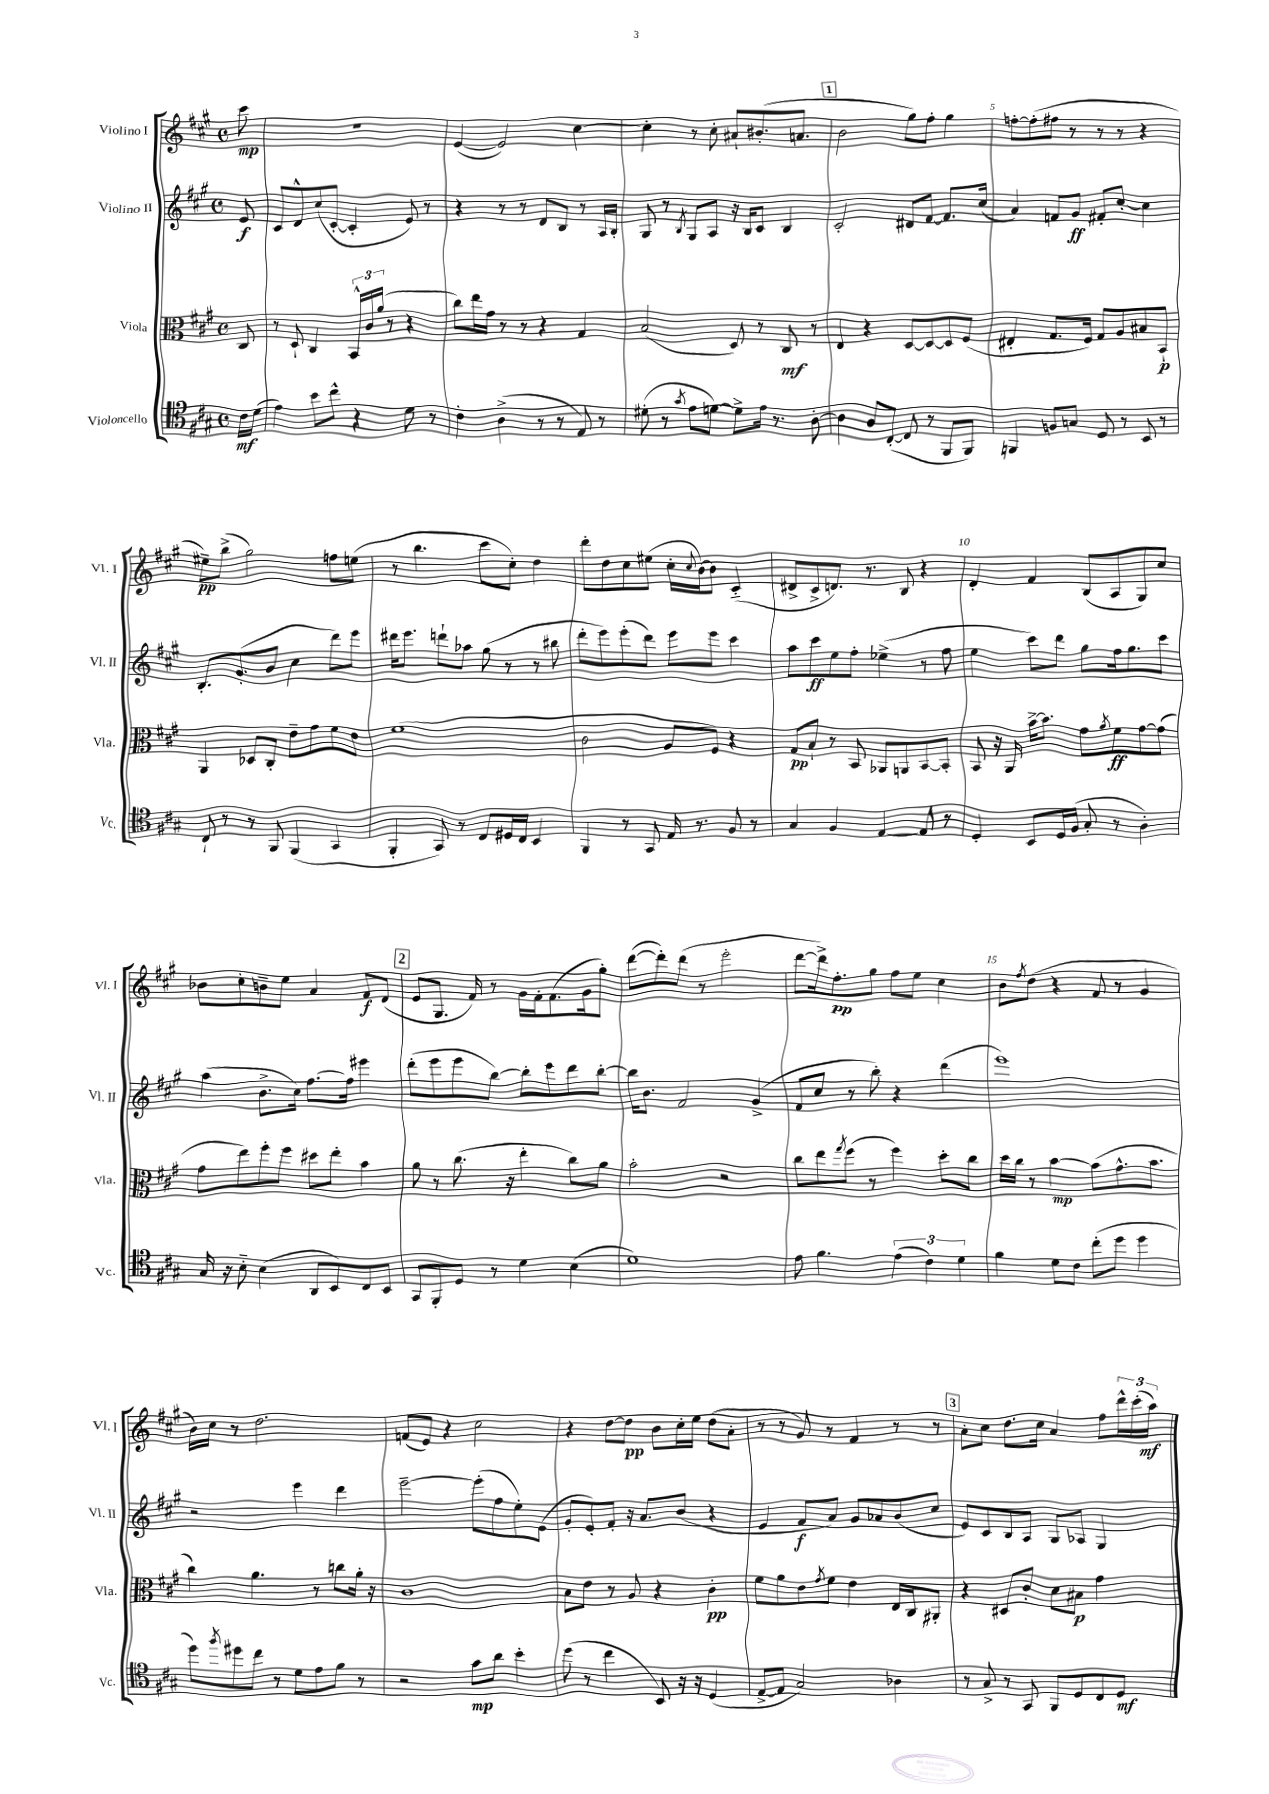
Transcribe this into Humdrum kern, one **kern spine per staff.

**kern	**kern	**kern	**kern
*staff4	*staff3	*staff2	*staff1
*clefC4	*clefC3	*clefG2	*clefG2
*k[f#c#g#]	*k[f#c#g#]	*k[f#c#g#]	*k[f#c#g#]
*M4/4	*M4/4	*M4/4	*M4/4
*met(c)	*met(c)	*met(c)	*met(c)
16c#	8C#	8e	8ccc#
(16d	.	.	.
=	=	=	=
4e)	8r	8c#	1r
.	8D`	8d^^	.
8b	4C#	(8cc#	.
8cc#^^	.	[8c#'	.
4r	24BB^^	4c#']	.
.	24c#	.	.
.	(24a	.	.
.	8r	.	.
8d	4r	8e)	.
8r	.	8r	.
=	=	=	=
4c#'	8cc#)	4r	([4e
.	16ee	.	.
.	16g#	.	.
(4A^	8r	8r	2e])
.	8r	8r	.
8r	4r	8d	.
8r	.	8B	.
8E)	4G#	8r	[4cc#
8r	.	16A	.
.	.	16B'	.
=	=	=	=
(8d#'	(2B	8G#	4cc#']
8r	.	8r	.
8qg#	.	8qB	.
8e	.	8G#	8r
[8d)	.	8A	8cc#'
8d^]	8D)	16r	8a#`
.	.	16B	.
16e	8r	8c#	(8.b#'
8.r	.	.	.
.	8C#	4B	.
.	.	.	8.a
[8A'	8r	.	.
=	=	=	=
4A]	4E	2c#'	2b
8A	4r	.	.
([8C#'	.	.	.
8C#]	[8D	8d#	8gg#)
8r	8D_	[8f#	8ff#'
8FF#	8D]	8.f#]	4gg#
8FF#)	(8F#	.	.
.	.	(16cc#	.
=	=	=	=
4FF	4E#'	4a)	[8ff'
.	.	.	(8ff']
8F	8.G#	8f	8ff#
8G	.	8g#	8r
.	16F#)	.	.
8D	8G#	8f#'	8r
8r	8A	[8cc#'	8r
8BB	8B#	4cc#]	4r
8r	8BB`	.	.
=	=	=	=
8C#`	4AA	8.B'	8ee#~)
8r	.	.	(8bb^
.	.	(8.g#'	.
8r	8D-	.	2gg#)
8FF#	8C#'	8b	.
(4FF#	8e~	4cc#	.
.	8g#	.	.
4GG#	8f#	8ddd)	8ff
.	8e	8eee	(8ee
=	=	=	=
4FF#'	(1f#	16ddd#	8r
.	.	8.eee	.
.	.	.	4.bb
8GG#)	.	8ddd`	.
8r	.	8aa-	.
8C#	.	(8gg#	8ccc#
16D#	.	8r	8cc#')
16C#	.	.	.
4BB	.	8r	4dd
.	.	8bb#	.
=	=	=	=
4FF#	2c#	8ddd'	8ddd'
.	.	8eee)	8dd
8r	.	(8eee'	8cc#
8GG#	.	8ddd)	(8ee#
16E	8A	8eee	16cc#'
.	.	.	8qqcc#
8.r	.	.	[16b)
.	8F#)	8eee	8b]
8F#	4r	4ccc#	(4c#'~
8r	.	.	.
=	=	=	=
4G#	8G#	8aa	8d#^
.	8B`	8ccc#	8c#^
4F#	8r	8ee	8.d)
.	8BB	8ff#'	.
.	.	.	8.r
[4E	8AA-	(4ee-^	.
.	8AA	.	8B
8E]	[8BB	8r	4r
8r	8BB']	8ff#	.
=	=	=	=
4D'	8BB	4ee	4d'
.	16r	.	.
.	16AA	.	.
8BB	[16b^	8ccc#)	4f#
.	8.b]	.	.
16D	.	8ddd	.
(16F#	.	.	.
8G#'	8g#	8gg#	(8B
.	8qa	.	.
8r	8f#	16ff#	8A
.	.	8.gg#	.
4A')	[8g#	.	8G#)
.	(8g#]	8ccc#	8cc#
=	=	=	=
16G#	8g#	(4aa	8b-
16r	.	.	.
8B'~	8ee)	.	8cc#'
(4B	8ff#'	8.b^	8b~
.	8ff#	.	8ee
.	.	16cc#)	.
8AA	8dd#	[8.ff#	4a
8BB)	8ee'	.	.
.	.	16ff#]	.
8C#	4b	4eee#	8f#
8BB	.	.	(8d
=	=	=	=
8GG#	8a	(8ddd'	8e
8FF#'	8r	8eee	8.G#
8D	(8.cc#	8eee	.
.	.	.	16f#)
8r	.	[8bb)	8r
.	16r	.	.
4d	4ee'	8bb']	16g#
.	.	.	16f#'
.	.	8eee	(8.f#
(4B	8cc#)	8ddd	.
.	.	.	16g#
.	8a	[8bb'	8gg#')
=	=	=	=
1d)	2b'	16bb]	([8ddd
.	.	8.b	.
.	.	.	8ddd'])
.	.	2f#	(8ddd
.	.	.	8r
.	2r	.	2eee'
.	.	(4g#^	.
=	=	=	=
8e	8cc#	8f#	[8ddd
4.f#	8ee	8cc#	16ddd^])
.	.	.	8.ff#'
.	8qgg#	.	.
.	(8ff#	8r	.
.	8r	8bb')	8gg#
(6e	4ff#)	4r	8ff#
.	.	.	8ee
6c#)	.	.	.
.	8dd'	(4ddd	4cc#
6d	.	.	.
.	8cc#	.	.
=	=	=	=
4f#	16dd	1eee)	8b
.	16cc#	.	.
.	.	.	8qff#
.	8r	.	(8dd
8d	[4b	.	4r
8c#	.	.	.
(8cc#'	(8b]	.	8f#
8dd	8.g#^^	.	8r
4dd	.	.	4g#
.	8.b	.	.
=	=	=	=
8dd)	4cc#)	2r	16b)
.	.	.	16cc#
8qff#	.	.	.
8dd#	.	.	8r
8cc#	4.a	.	2.dd
8r	.	.	.
8d	.	4eee	.
8e	8r	.	.
8f#	8cc	4ddd	.
8r	16a'	.	.
.	16r	.	.
=	=	=	=
2r	1c#	[2eee~	(8f
.	.	.	8e)
.	.	.	4r
8g#	.	(8eee']	2cc#
8a	.	8ff#	.
4b'	.	8ee')	.
.	.	(8e	.
=	=	=	=
(8dd	8B	8g#'	4r
8r	8e	8e')	.
4cc#	8r	8f#'	[8dd
.	8A	16r	8dd]
.	.	8.a	.
8BB)	4r	.	8b
16r	.	(8b	16cc#'
16r	.	.	16ee
(4D	4c#'	4r	(8dd
.	.	.	8a'
=	=	=	=
[8E^	8f#	4e	8r
8E]	8a	.	8r
2G#)	8e	8f#	8g#)
.	8qg#	.	.
.	8f#	8a)	8r
.	4e	8g#	4f#
.	.	8a-	.
4A-	16E	(8b	8r
.	16C#	.	.
.	8AA#'	8cc#	8r
=	=	=	=
8r	4r	8e)	8a'
8G#^	.	8c#	8cc#
8r	8D#	8B	8.dd
8GG#	8c#'	8A	.
.	.	.	16cc#
8FF#	8d	8G#	4a
8D	8B#	8A-	.
8C#	4g#	4G#	8ff#
8D	.	.	24ddd^^
.	.	.	(24ccc#'
.	.	.	24aa)
==	==	==	==
*-	*-	*-	*-
